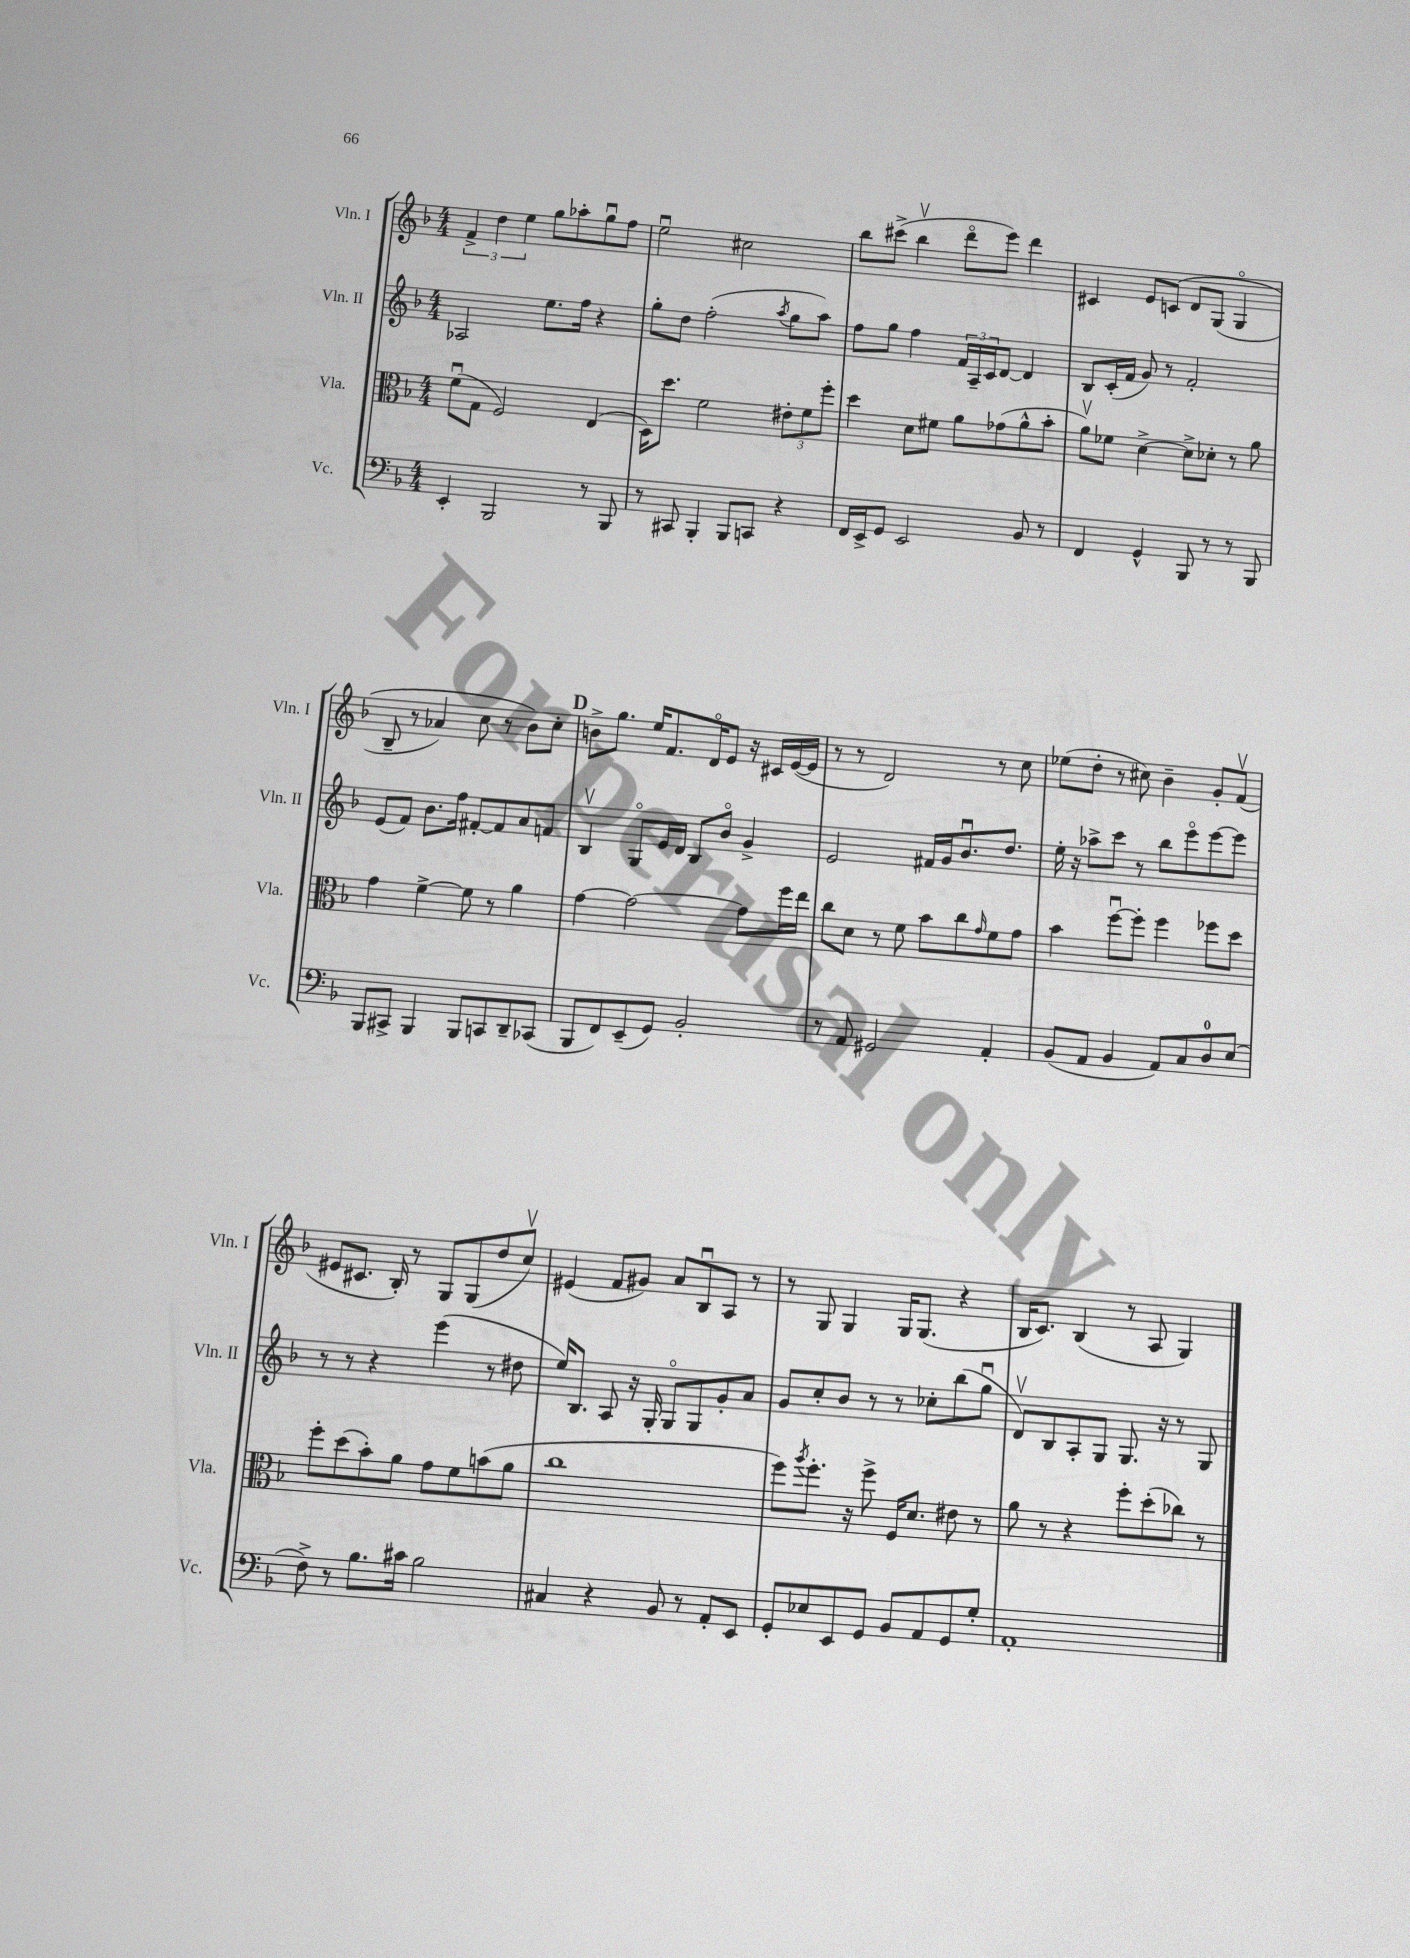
<<
\new StaffGroup <<
\new Staff = "s0" \with { instrumentName = "Vln. I" shortInstrumentName = "Vln. I" } {
    \clef treble \key f \major \numericTimeSignature \time 4/4
    \tuplet 3/2 { f'4-> d''4 e''4 } g''8 aes''8-. g''8\downbow f''8 |
    e''2\downbow cis''2 |
    bes''8 cis'''8->( bes''4\upbow d'''8\flageolet e'''8) d'''4 |
    cis'4 e'8 c'8\( d'8 g8( g4\flageolet |
    bes8-- r8 aes'4) c''8 r8 bes'8\) c''8-. |
    \mark \markup { \bold "D" } b'8-> g''8. e''16 f'8. d'16\flageolet e'8 r16 cis'16 e'16~( e'16 |
    r8 r8 d'2) r8 c''8 |
    ees''8( d''8-. r8 cis''8) bes'4-- g'8-. f'8\upbow( |
    eis'8 cis'8. bes16-.) r8 g8 g8( d''8 c''8\upbow) |
    eis'4( f'8 gis'8) a'8 bes8\downbow a8 r8 |
    r8 g8 g4 g16 g8.( r4 |
    bes16 c'8.) bes4( r8 a8 g4) \bar "|." |
}
\new Staff = "s1" \with { instrumentName = "Vln. II" shortInstrumentName = "Vln. II" } {
    \clef treble \key f \major \numericTimeSignature \time 4/4
    aes2 e''8. f''16 r4 |
    g''8-. d''8 f''2-.( \acciaccatura { a''8 } g''8 a''8) |
    f''8 g''8 f''4 \tuplet 3/2 { f'16 a16-- c'16 } d'8~ d'4 |
    bes8 c'16-.( f'16 g'8) r8 f'2-. |
    e'8( f'8) bes'8. f''16 fis'8~-. fis'8 a'8 f'8 |
    \mark \markup { \bold "D" } bes4\upbow g8\flageolet e'16 d'16 bes8 bes'8\flageolet g'4-> |
    e'2 fis'16 g'16 bes'8.\downbow d''8. |
    e''16-. r16 aes''8-> c'''8 r8 bes''8 e'''8\flageolet e'''8~ e'''8 |
    r8 r8 r4 e'''4( r8 dis''8 |
    e''16) bes8. a8 r16 g16-. g8\flageolet g8 g'8-. a'8 |
    g'8 c''8-. bes'8 r8 r8 ces''8-. bes''8( g''8\downbow |
    d'8\upbow) bes8 a8-. g8 g8. r16 r8 g8 \bar "|." |
}
\new Staff = "s2" \with { instrumentName = "Vla." shortInstrumentName = "Vla." } {
    \clef alto \key f \major \numericTimeSignature \time 4/4
    f'8\downbow( g8 f2) e4( |
    d16) d''8. f'2 \tuplet 3/2 { eis'8-. f'8 f''8-. } |
    d''4 d'8 fis'8 a'8 ges'8( a'8-^ bes'8-. |
    a'8\upbow) fes'8 d'4~-> d'8-> des'8-. r8 a'8 |
    g'4 f'4~-> f'8 r8 a'4 |
    \mark \markup { \bold "D" } g'4~ g'2~ g'8 f''16 e''16 |
    c''8 d'8 r8 f'8 bes'8 c''8 \grace { g'16 } f'8 g'8 |
    bes'4 f''8~\downbow f''8-. f''4 fes''8 d''8 |
    f''8-. d''8( bes'8-.) a'8 g'8 f'8 b'8( a'8 |
    c''1 |
    f''8) \acciaccatura { a''8 } f''8.-. r16 f''8-> f16 d'8. eis'8 r8 |
    a'8 r8 r4 f''8-. d''8-.( ces''8) r8 \bar "|." |
}
\new Staff = "s3" \with { instrumentName = "Vc." shortInstrumentName = "Vc." } {
    \clef bass \key f \major \numericTimeSignature \time 4/4
    e,4-. bes,,2 r8 bes,,8 |
    r8 cis,8 bes,,4-. bes,,8 c,8 r4 |
    f,16 e,16-> g,8 e,2 bes,8 r8 |
    f,4 g,4-^ bes,,8 r8 r8 bes,,8 |
    bes,,8 cis,8-> bes,,4 bes,,8 c,8 d,8-- ces,8( |
    \mark \markup { \bold "D" } bes,,8 f,8) e,8--( g,8) bes,2-. |
    r8 a,8 gis,2 a,4-. |
    bes,8( a,8 bes,4 a,8) c8 d8-0 e8( |
    f8->) r8 bes8. cis'16 bes2 |
    cis4 r4 bes,8 r8 a,8-. e,8 |
    g,8-. ees8 e,8 g,8 bes,8 a,8 g,8 g8-. |
    a,1-. \bar "|." |
}
>>
>>
\layout { \context { \Score \remove "Bar_number_engraver" } }
